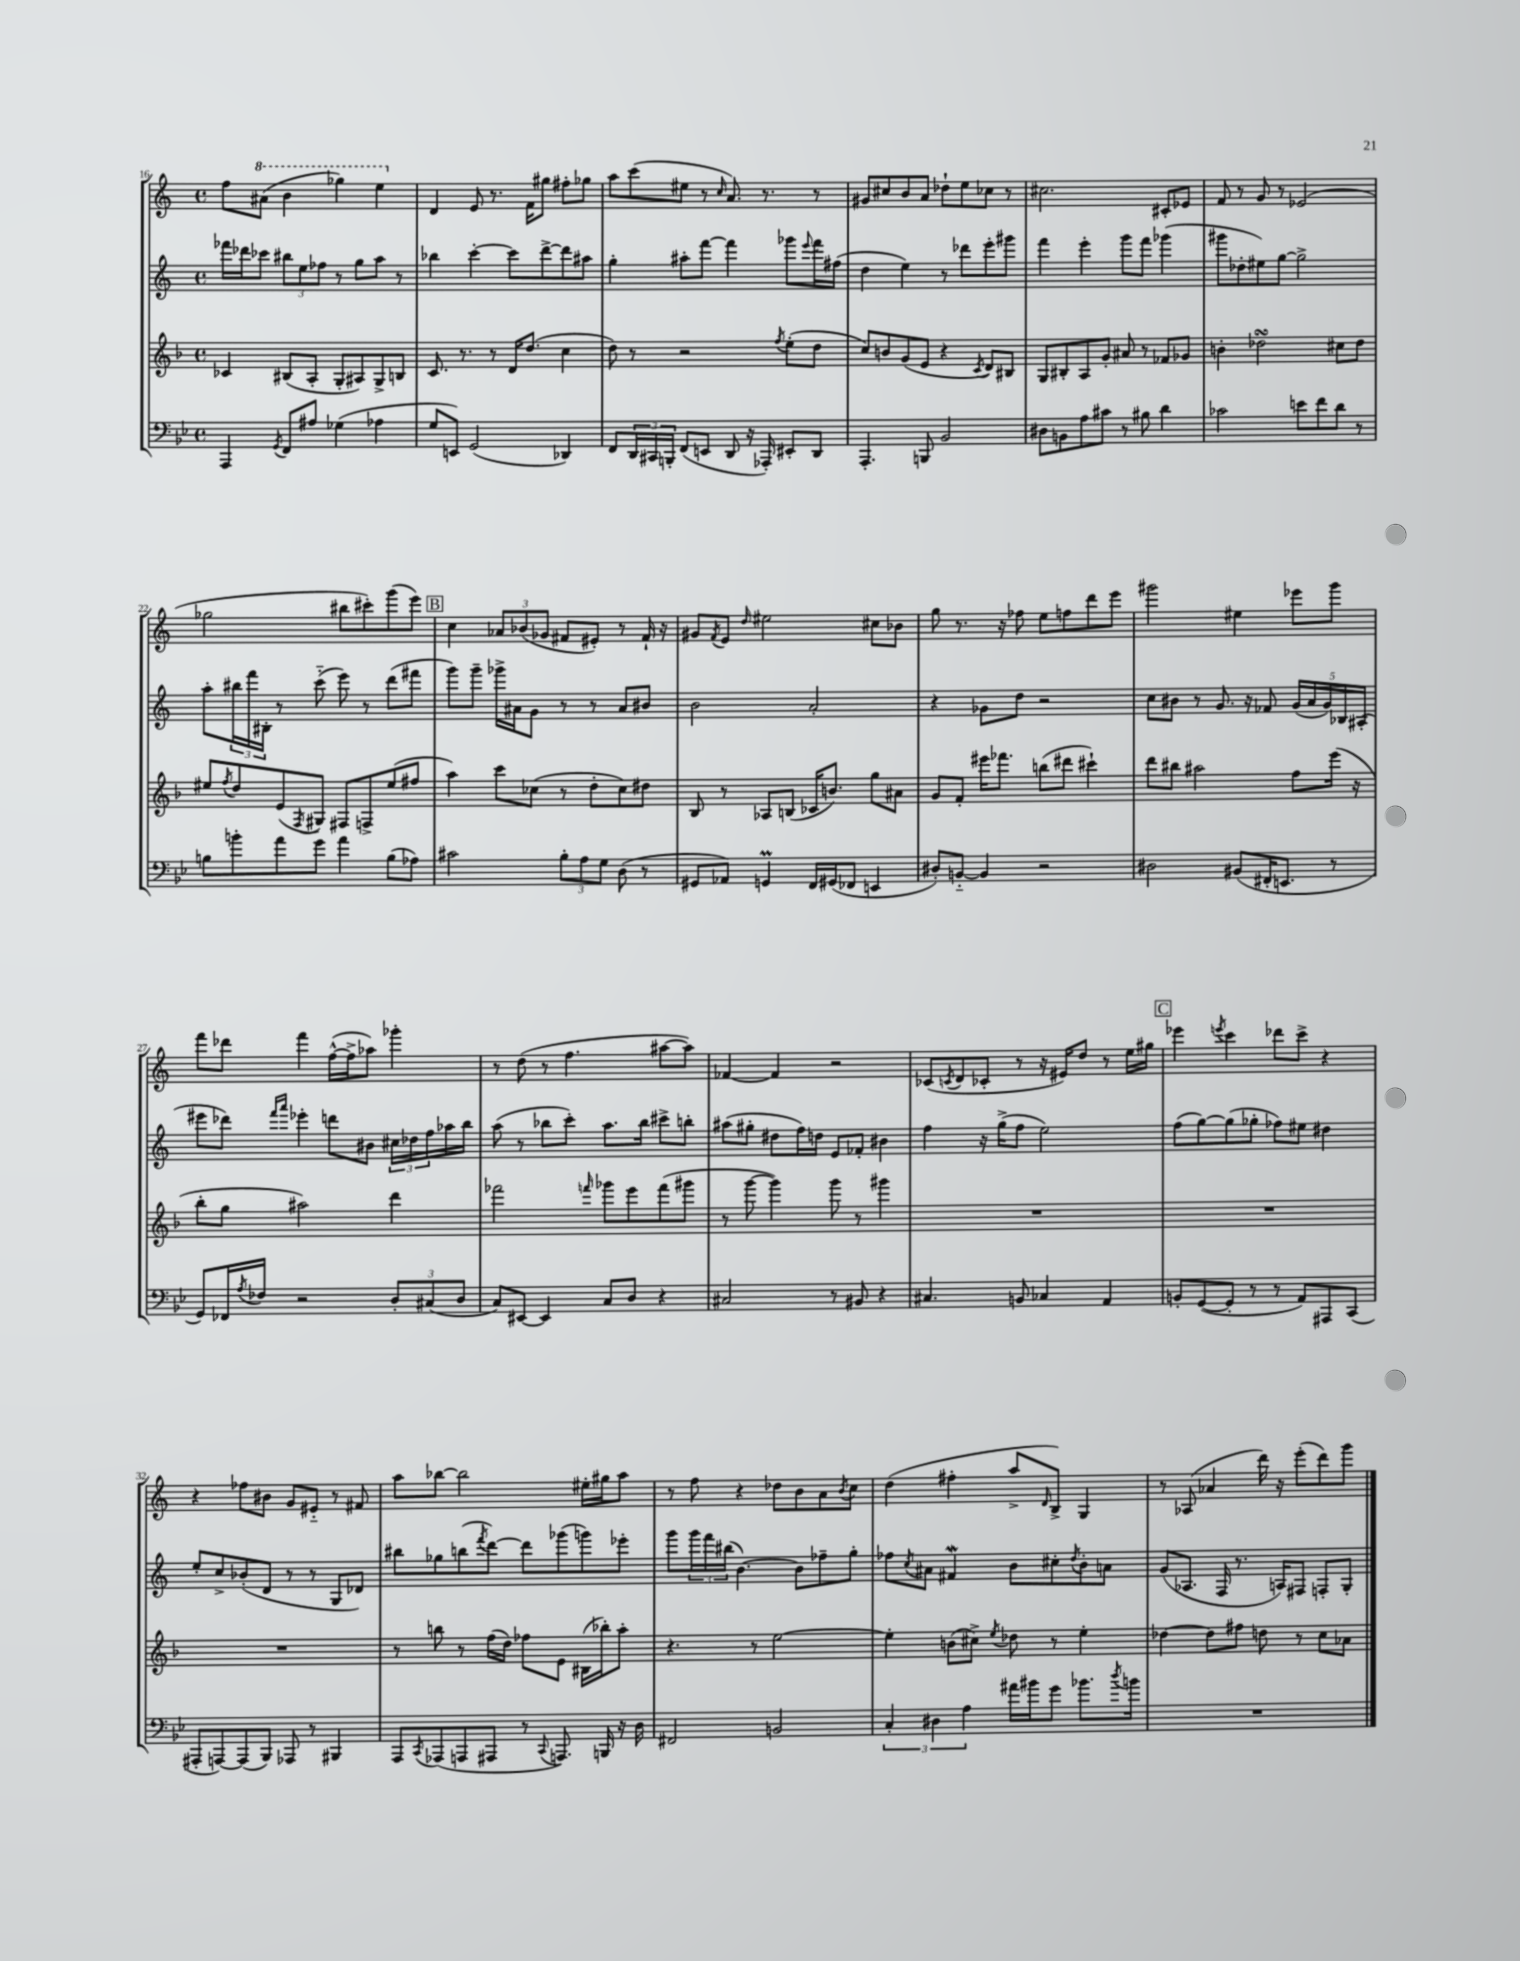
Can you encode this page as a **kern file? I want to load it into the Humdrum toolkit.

**kern	**kern	**kern	**kern
*part4	*part3	*part2	*part1
*staff4	*staff3	*staff2	*staff1
*clefF4	*clefG2	*clefG2	*clefG2
*k[b-e-]	*k[b-]	*k[]	*k[]
*M4/4	*M4/4	*M4/4	*M4/4
*met(c)	*met(c)	*met(c)	*met(c)
=16	=16	=16	=16
4AAA/	4c-X/	16fff-X\LL	8ff\L
.	.	16ddd-X\J	.
*	*	*	*8va
.	.	8ccc-X\J	(8aa#X\J
8qGG/	.	.	.
8FF/L	(8B#X/L	12bb#X\L	4bb\
.	.	12ee\	.
8A#X/J	8A'/J	.	.
.	.	12ff-X\J	.
(4G-X\	8G'/L	8r	4ggg-X\)
.	8A#X/)	8gg\L	.
4A-X\	8G^/	8aa\J	4eee\
.	8Bn/J	8r	.
=17	=17	=17	=17
*	*	*	*X8va
8G/L	8.c/	4bb-X\	4d/
8EEn/J)	.	.	.
.	8.r	.	.
(2GG/	.	[4ccc'\	8e/
.	8r	.	8.r
.	16d/KL	8ccc\L]	.
.	(8.dd/J	.	16f\KL
.	.	[8ddd^\	8gg#X\J
4DD-X/)	4cc\	8ddd\]	8ff#X'\L
.	.	8aa#X\J	8gg-X\J
=18	=18	=18	=18
8FF/L	8dd\)	4gg'\	8aa\L
24DD/L	8r	.	(8ccc\
24CC#X/	.	.	.
24BBBn'/JJ	.	.	.
(8FF/L	2r	8aa#X'\L	8ee#X\J
8EEn/J	.	[8fff\J	8r
.	.	.	16qqcc/
8DD/	.	4fff\]	8.a/)
16r	.	.	.
16AAA-X'/)	.	.	8.r
.	8qff/	.	.
8EE#X'/L	(8ee'\L	8ggg-X\L	.
.	.	8qqeee/	.
8DD/J	8dd\J	16fff\L	8r
.	.	(16ff#X\JJ	.
=19	=19	=19	=19
4.AAA'/	8cc/L)	4dd\	8g#X/L
.	8bn/	.	8cc#X/
.	(8g/	4ee\)	8b/
8BBBn/	8e/J	.	8a/J
2BB-/	4r	8r	8dd-X`\L
.	.	8ddd-X\L	8ee\
.	8qc/	.	.
.	8d/L)	8eee'\	8cc-X\J
.	8B#X/J	8ggg#X\J	8r
=20	=20	=20	=20
8D#X\L	8G/L	4fff\	2.cc#X\
8BBn\	8B#X'/	.	.
8A\	8A/	4eee'\	.
8c#X\J	8g'/J	.	.
8r	8a#X/	8ggg\L	.
8B#X\	8r	8fff\J	.
4d\	8f-X/L	(4ggg-X\	8c#X'/L
.	8g-X/J	.	8e-X/J
=21	=21	=21	=21
2c-X\	4bn'\	8ggg#X\L	8f/
.	.	8dd-X'\	8r
.	2dd-XsSSs\	8ee#X\)	8g/
.	.	[8gg\J	8r
8en\L	.	2gg^\]	(2e-X/
8f\	.	.	.
8d\J	8cc#X\L	.	.
8r	8dd-\J	.	.
!!LO:LB:g=z
=22	=22	=22	=22
8Bn\L	8ee#X/L	8aa'\L	2gg-X\
.	8qff/	.	.
8bn'\	8dd/	24bb#X\L	.
.	.	24fff\	.
.	.	24B#X'\JJ	.
8a\	(8e/	8r	.
.	8qF/	.	.
8g\J	8G#X/J)	(8ccc\	.
4a\	8F#X/L	8eee\)	8bb#X\L
.	8Fn^/	8r	8ccc#X'\)
(8B\L	(8ee#/	(8ddd\L	(8ggg\
8A-X\J)	8ff#X/J	8fff#X\J	8eee\J)
!!LO:REH:place=s1:t=B
=23	=23	=23	=23
2c#X\	4aa\)	8ggg\L)	4cc\
.	.	8ggg~\J	.
.	8ccc\L	16ggg-X^\LL	12a-X/L
.	.	16a#X\J	.
.	.	.	(12b-X/
.	(8cc-X\J	8g\J	.
.	.	.	12g-X/J
12B-'\L	8r	8r	8f#X/L
12A\	.	.	.
.	8dd'\L	8r	8e#X'/J)
12G\J	.	.	.
(8D\	8cc-\)	8a#/L	8r
8r	8dd#X\J	8b#X/J	16f#`/
.	.	.	16r
=24	=24	=24	=24
8GG#X/L	8B-/	2b\	8g#X/L
.	.	.	8qf/
8AA-X/J)	8r	.	8e/J
.	.	.	16qqdd/
4GGnM/	8A-X/L	.	2ee#X\
.	(8Bn/J	.	.
16FF/LL	16c-X/KL	2a'/	.
(16GG#X/J	8.bn/J)	.	.
8FF-X/J	.	.	.
4EEn/	8gg\L	.	8cc#X\L
.	8a#X\J	.	8b-X\J
=25	=25	=25	=25
8D#X'/L)	8g/L	4r	8gg\
[8BBn/J	8f'/J	.	8.r
4BB/]	16eee#X\KL	8g-X\L	.
.	8.fff-X\J	.	16r
.	.	8dd\J	8ff-X\
2r	(8bbn\L	2r	8ee\L
.	8ddd#X\J	.	8ffn\
.	4ccc#X`\)	.	8ddd\
.	.	.	8eee\J
=26	=26	=26	=26
2D#X\	8ddd\L	8cc\L	2ggg#X\
.	8bb#X\J	8b#X\J	.
.	2aa#X\	8r	.
.	.	8.g/	.
(8BB#X/L	.	.	4ee#X\
.	.	16r	.
16FF#X'/K	.	8f-X/	.
8.EEn/J	.	.	.
.	8ff\L	(20g/LL	8eee-X\L
.	.	20a/	.
.	.	20g/)	.
8r	(16eee\Jk	.	8ggg#\J
.	.	20B-X/	.
.	16r	.	.
.	.	(20A#X'/JJ	.
!!LO:LB:g=z
=27	=27	=27	=27
8GG/L)	8bb-'\L	8eee#X\L	8fff\L
16FF-X/L	8gg\J	8ddd-X\J)	8ddd-X\J
8qA/	.	.	.
16F-X/JJ	.	.	.
.	.	16qqfff/LL	.
.	.	16qqaaa/JJ	.
2r	2aa#X\)	4eee-X'\	4fff\
.	.	8dddn\L	([16ff^^\LL
.	.	.	16ff^\J]
.	.	8b#X\J	8aa-X\J)
12D'/L	4ddd\	24cc#X\LL	4ggg-X'\
.	.	24dd-X\	.
(12C#X/	.	24ff\	.
.	.	16aa-X\	.
12D/J	.	.	.
.	.	16bb\JJ	.
=28	=28	=28	=28
8C/L)	2fff-X\	(8aa\	8r
[8EE#X/J	.	8r	(8dd\
4EE#/]	.	8bb-X\L	8r
.	.	8ccc'\J)	4.ff\
.	16qqfffn/	.	.
8C/L	8ggg-X\L	8.aa\L	.
8D/J	8eee\	.	.
.	.	16bb-\Jk	.
4r	(8fff\	8ccc#X^\L	[8aa#X\L
.	8ggg#X\J	8bbn'\J	8aa#\J])
=29	=29	=29	=29
2C#X/	8r	(8aa#X\L	[4f-X/
.	[8ggg\	8gg#X'\J	.
.	4ggg\])	8dd#X\L	4f-/]
.	.	16ff\L)	.
.	.	16ddn\JJ	.
8r	8ggg\	8e/L	2r
8BB#X/	8r	8f-X'/J	.
4r	4ggg#X\	4b#X\	.
=30	=30	=30	=30
4.C#X/	1r	4ff\	(8c-X/L
.	.	.	8qcn/
.	.	.	8d/
.	.	16r	8c-X'/J
.	.	(16gg^\KL	.
8BBn/	.	8ff\J	8r
4C-X/	.	2ee\)	16r
.	.	.	16e#X/KL)
.	.	.	8dd/J
4AA/	.	.	8r
.	.	.	16ee\LL
.	.	.	16gg#X\JJ
!!LO:REH:place=s1:t=C
=31	=31	=31	=31
8BBn'/L	1r	(8ff\L	4eee-X\
([8GG/	.	[8gg\)	.
.	.	.	8qeeen/
8GG'/J]	.	(8gg\]	4ccc\
8r	.	8gg-X'\J	.
8r	.	8ff-X\L)	8ddd-X\L
8AA/L)	.	8ee#X\J	8ccc^\J
8AAA#X/	.	4dd#X\	4r
(8CC/J	.	.	.
!!LO:LB:g=z
=32	=32	=32	=32
8AAA#X'/L	1r	8ee'/L	4r
[8AAAn/)	.	8cc^/	.
(8AAA/]	.	(8b-X'/	8ff-X\L
8BBB-/J)	.	8d/J	8b#X\J
8AAA-X/	.	8r	8g/L
8r	.	8r	8e#X/J
4BBB#X/	.	8G/L	8r
.	.	8d-X/J)	8f#X/
=33	=33	=33	=33
8AAA/L	8r	8bb#X\L	8aa\L
8qCC/	.	.	.
(8AAA-X/	8bbn\	8gg-X\	[8bb-X\J
8AAAn/	8r	(8bbn\	2bb-\]
.	.	8qfff/	.
8AAA#X/J	(16ff\LL	[8ddd\J)	.
.	16dd\JJ)	.	.
8r	8ff-X\L	8ddd\L]	.
8qqCC/	.	.	.
8.AAAn/)	8e\J	(8ggg-X\	.
.	(16B#X\LL	8gggn\)	16ee#X'\LL
16BBBn/	16bb-X'\J)	.	16gg#X\J
16r	8aa'\J	8eee-X'\J	8aa\J
16D\	.	.	.
=34	=34	=34	=34
2FF#X/	4.r	8ggg\L	8r
.	.	24ggg\L	8ff\
.	.	24fff\	.
.	.	(24bb#X\JJ	.
.	.	[4.b\)	4r
.	8r	.	.
2BBn/	[2ee\	.	8dd-X\L
.	.	8b\L]	8b\
.	.	8ff-X~\	8a\
.	.	.	8qb/
.	.	8gg'\J	8cc\J
=35	=35	=35	=35
6C'/	4ee'\]	8ff-X\L	(4dd\
.	.	8qcc/	.
.	.	8a#X\J	.
6D#X\	.	.	.
.	(8bn\L	4f#XW/	4ff#X'\
6A\	.	.	.
.	8cc#X^\J)	.	.
.	8qee/	.	.
16a#X\LL	8dd-X\	8b\L	8aa^/L
16b#X\J	.	.	.
.	.	.	16qqd/
8g\J	8r	8cc#X'\	8B^/J)
.	.	8qdd/	.
8.b-X\L	4ee'\	8b'\	4G/
.	.	8an\J	.
8qdd/	.	.	.
16bn\Jk	.	.	.
=36	=36	=36	=36
1r	[4dd-X\	(8g/L	8r
.	.	8.A-X/J	(8A-X/
.	8dd-\L]	.	4a-X/
.	.	16F/	.
.	8ff#X\J	8.r	.
.	8ddn\	.	16ddd\)
.	.	16An/KL)	16r
.	8r	8F#X/J	(8eee'\L
.	8cc\L	8Fn'/L	8ddd\)
.	8a-X\J	8G'/J	8ggg\J
==	==	==	==
*-	*-	*-	*-
